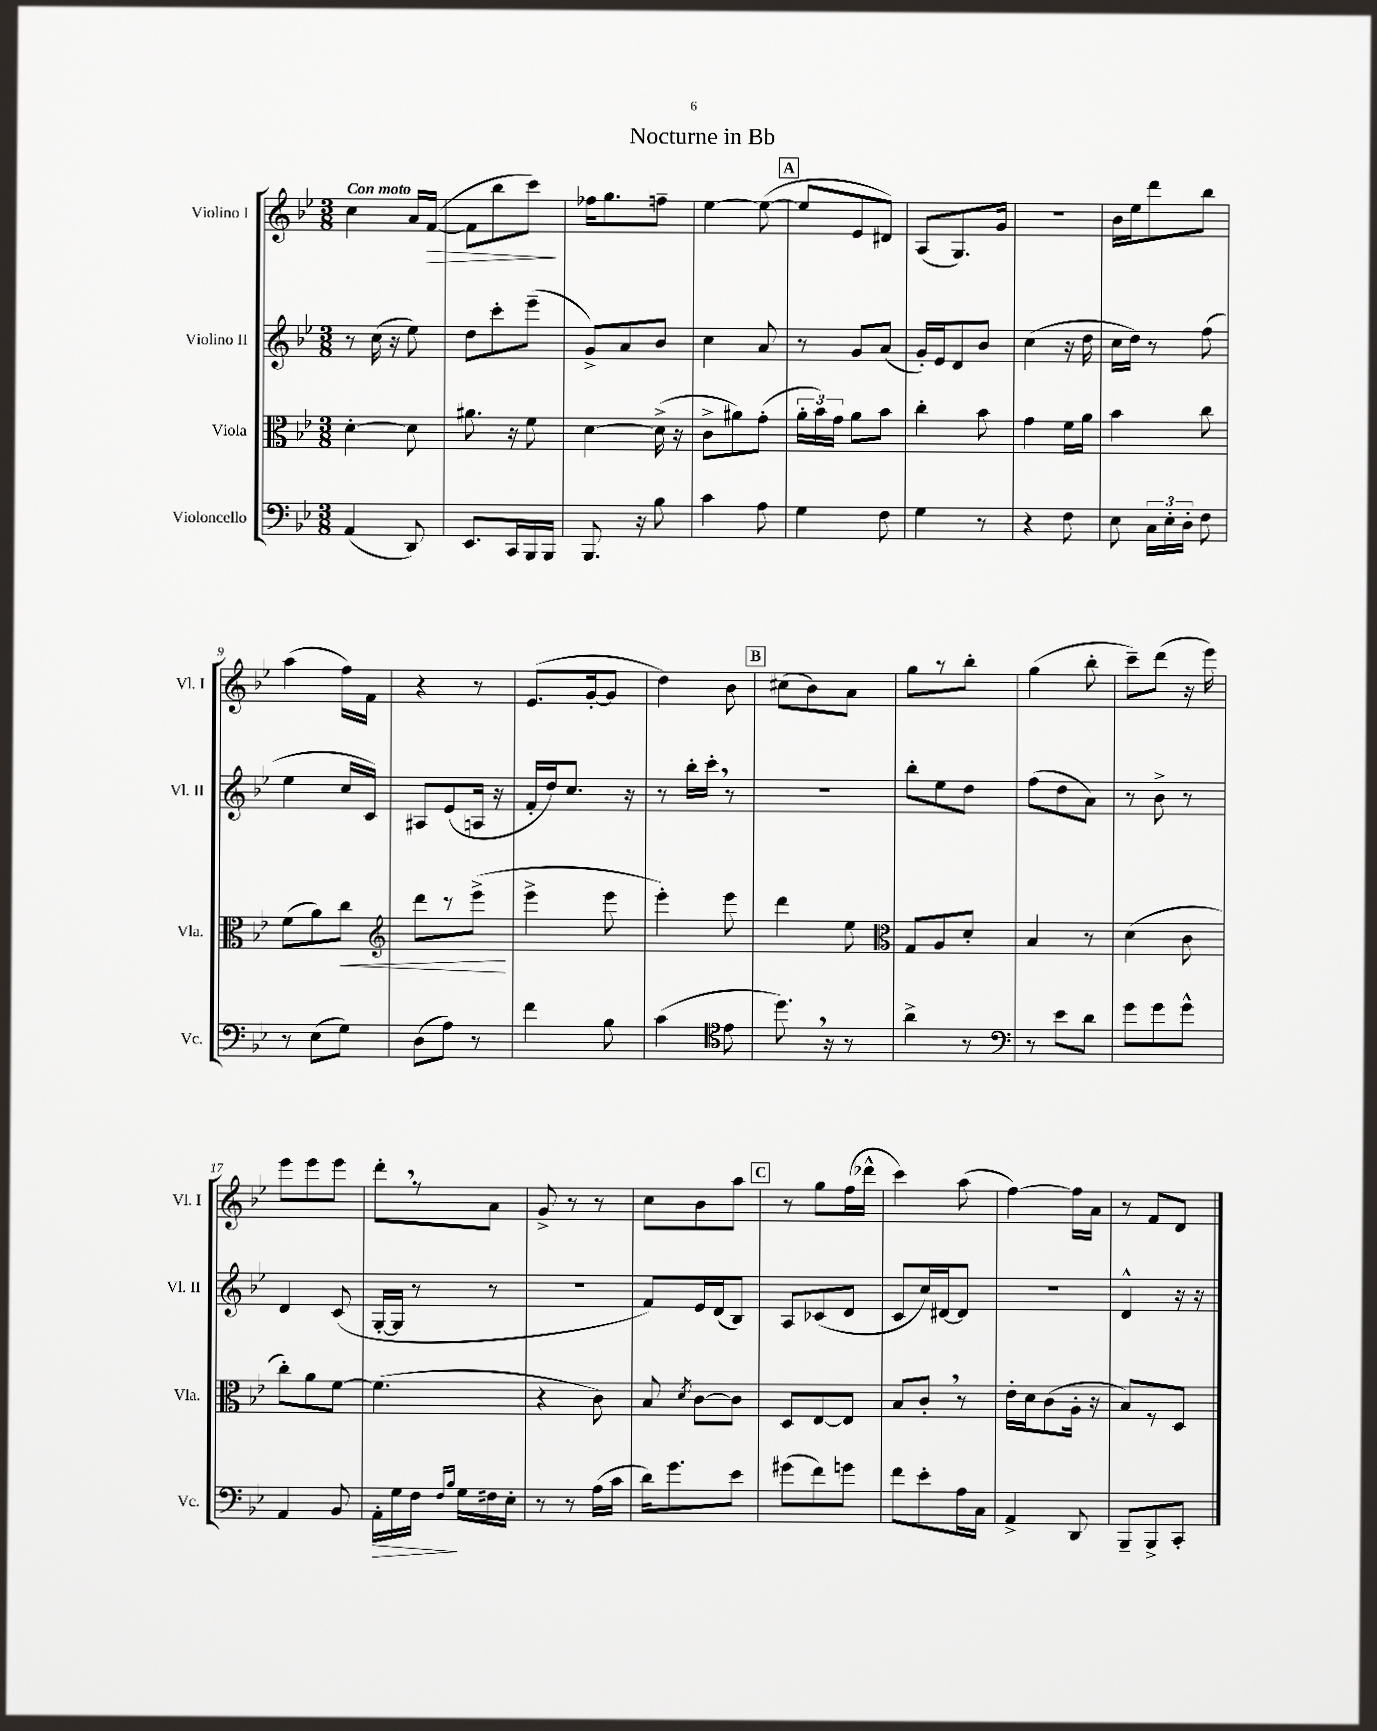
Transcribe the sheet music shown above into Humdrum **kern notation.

**kern	**kern	**kern	**kern
*staff4	*staff3	*staff2	*staff1
*clefF4	*clefC3	*clefG2	*clefG2
*k[b-e-]	*k[b-e-]	*k[b-e-]	*k[b-e-]
*M3/8	*M3/8	*M3/8	*M3/8
(4AA/	[4d'\	8r	4cc\
.	.	(16cc\	.
.	.	16r	.
8DD/)	8d\]	8ee-\)	16a/LL
.	.	.	([16f/JJ
=	=	=	=
8.EE-/L	8.a#\	8dd\L	8f\]L
.	.	8ccc'\	8bb-\
16CC/L	16r	.	.
16BBB-/	8f\	(8eee-~\J	8ccc\J)
16BBB-/JJ	.	.	.
=	=	=	=
8.BBB-/	[4d\	8g^/L)	16ff-\LK
.	.	.	8.gg\
.	.	8a/	.
16r	.	.	.
8B-\	(16d^\]	8b-/J	8ff~\J
.	16r	.	.
=	=	=	=
4c\	8c^\L	4cc\	[4ee-\
.	8a#\)	.	.
8A\	(8g'\J	8a/	(8ee-\_
=	=	=	=
4G\	24a'\LL	8r	8ee-/]L
.	24b-\)	.	.
.	24g\JJ	.	.
.	8a\L	8g/L	8e-/
8F\	8b-\J	(8a/J	8d#/J)
=	=	=	=
4G\	4cc'\	16g'/LL)	(8A/L
.	.	16e-/J	.
.	.	8d/	8.G/)
8r	8b-\	8b-/J	.
.	.	.	16g/Jk
=	=	=	=
4r	4g\	(4cc\	4.r
8F\	16f\LL	16r	.
.	16a\JJ	16dd\	.
=	=	=	=
8E-\	4b-\	16cc\LL	16b-\LL
.	.	16dd\JJ)	16ee-\J
24C\LL	.	8r	8ddd\
24E-'\	.	.	.
24D'\JJ	.	.	.
8F\	8cc\	(8ff\	8bb-\J
=	=	=	=
8r	(8f\L	4ee-\	(4aa\
(8E-\L	8a\)	.	.
8G\J)	8cc\J	16cc/LL	16ff\LL)
.	.	16c/JJ)	16f\JJ
=	=	=	=
*	*clefG2	*	*
(8D\L	8ddd\L	8A#/L	4r
8A\J)	8r	(8e-/	.
8r	(8eee-^\J	16A/Jk	8r
.	.	16r	.
=	=	=	=
4f\	4eee-^\	16f'/LL	(8.e-/L
.	.	16dd/J)	.
.	.	8.cc/J	.
.	.	.	[16g'/k
8B-\	8eee-\	.	8g/]J
.	.	16r	.
=	=	=	=
(4c\	4eee-'\)	8r	4dd\)
.	.	16bb-'\LL	.
.	.	16ccc'\JJ	.
*clefC4	*	*	*
8e-\	8eee-\	8r	8b-\
=	=	=	=
8.dd\)	4ddd\	4.r	(8cc#\L
.	.	.	8b-\)
16r	.	.	.
8r	8ee-\	.	8a\J
=	=	=	=
*	*clefC3	*	*
4a^\	8G/L	8bb-'\L	8gg\L
.	8A/	8ee-\	8r
8r	8d'/J	8dd\J	8bb-'\J
=	=	=	=
*clefF4	*	*	*
8r	4B-/	(8ff\L	(4gg\
8e-\L	.	8dd\	.
8d\J	8r	8a\J)	8bb-'\
=	=	=	=
8g\L	(4d\	8r	8ccc~\L)
8g\	.	8b-^\	(8ddd\J
8g^^\J	8c\	8r	16r
.	.	.	16eee-\)
=	=	=	=
4AA/	8cc'\L)	4d/	8eee-\L
.	8a\	.	8eee-\
8BB-/	[8f\J	(8c/	8eee-\J
=	=	=	=
16AA'\LL	(4.f\]	[16G'/LL	8ddd'\L
16G\	.	16G/]JJ	.
16F\JJ	.	8r	8r
16qqF/LL	.	.	.
16qqB-/JJ	.	.	.
16G\LL	.	.	.
16F#\	.	8r	8a\J
16E-'\JJ	.	.	.
=	=	=	=
8r	4r	4.r	8g^/
8r	.	.	8r
(16A\LL	8c\)	.	8r
16c\JJ	.	.	.
=	=	=	=
16d\LK)	8B-/	8f/L)	8cc\L
8.g\	.	.	.
.	8qd/	.	.
.	[8c\L	16e-/L	8b-\
.	.	(16d/J	.
8e-\J	8c\]J	8B-/J)	8aa\J
=	=	=	=
(8g#\L	8D/L	8A/L	8r
8f\)	[8E-/	(8c-/	8gg\L
8g\J	8E-/]J	8d/J	(16ff\L
.	.	.	16ddd-^^\JJ
=	=	=	=
8f\L	8B-/L	8c/L	4ccc\)
8e-'\	8c'/J	16cc/L)	.
.	.	[16d#/J	.
16A\L	8r	8d#/]J	(8aa\
16C\JJ	.	.	.
=	=	=	=
4AA^/	16e-'\LL	4.r	[4ff\)
.	16d\J	.	.
.	(8c\	.	.
8DD/	16A'\Jk	.	16ff\]LL
.	16r	.	16a\JJ
=	=	=	=
8BBB-~/L	8B-/L)	4d^^/	8r
8BBB-^/	8r	.	8f/L
8CC'/J	8D/J	16r	8d/J
.	.	16r	.
==	==	==	==
*-	*-	*-	*-
